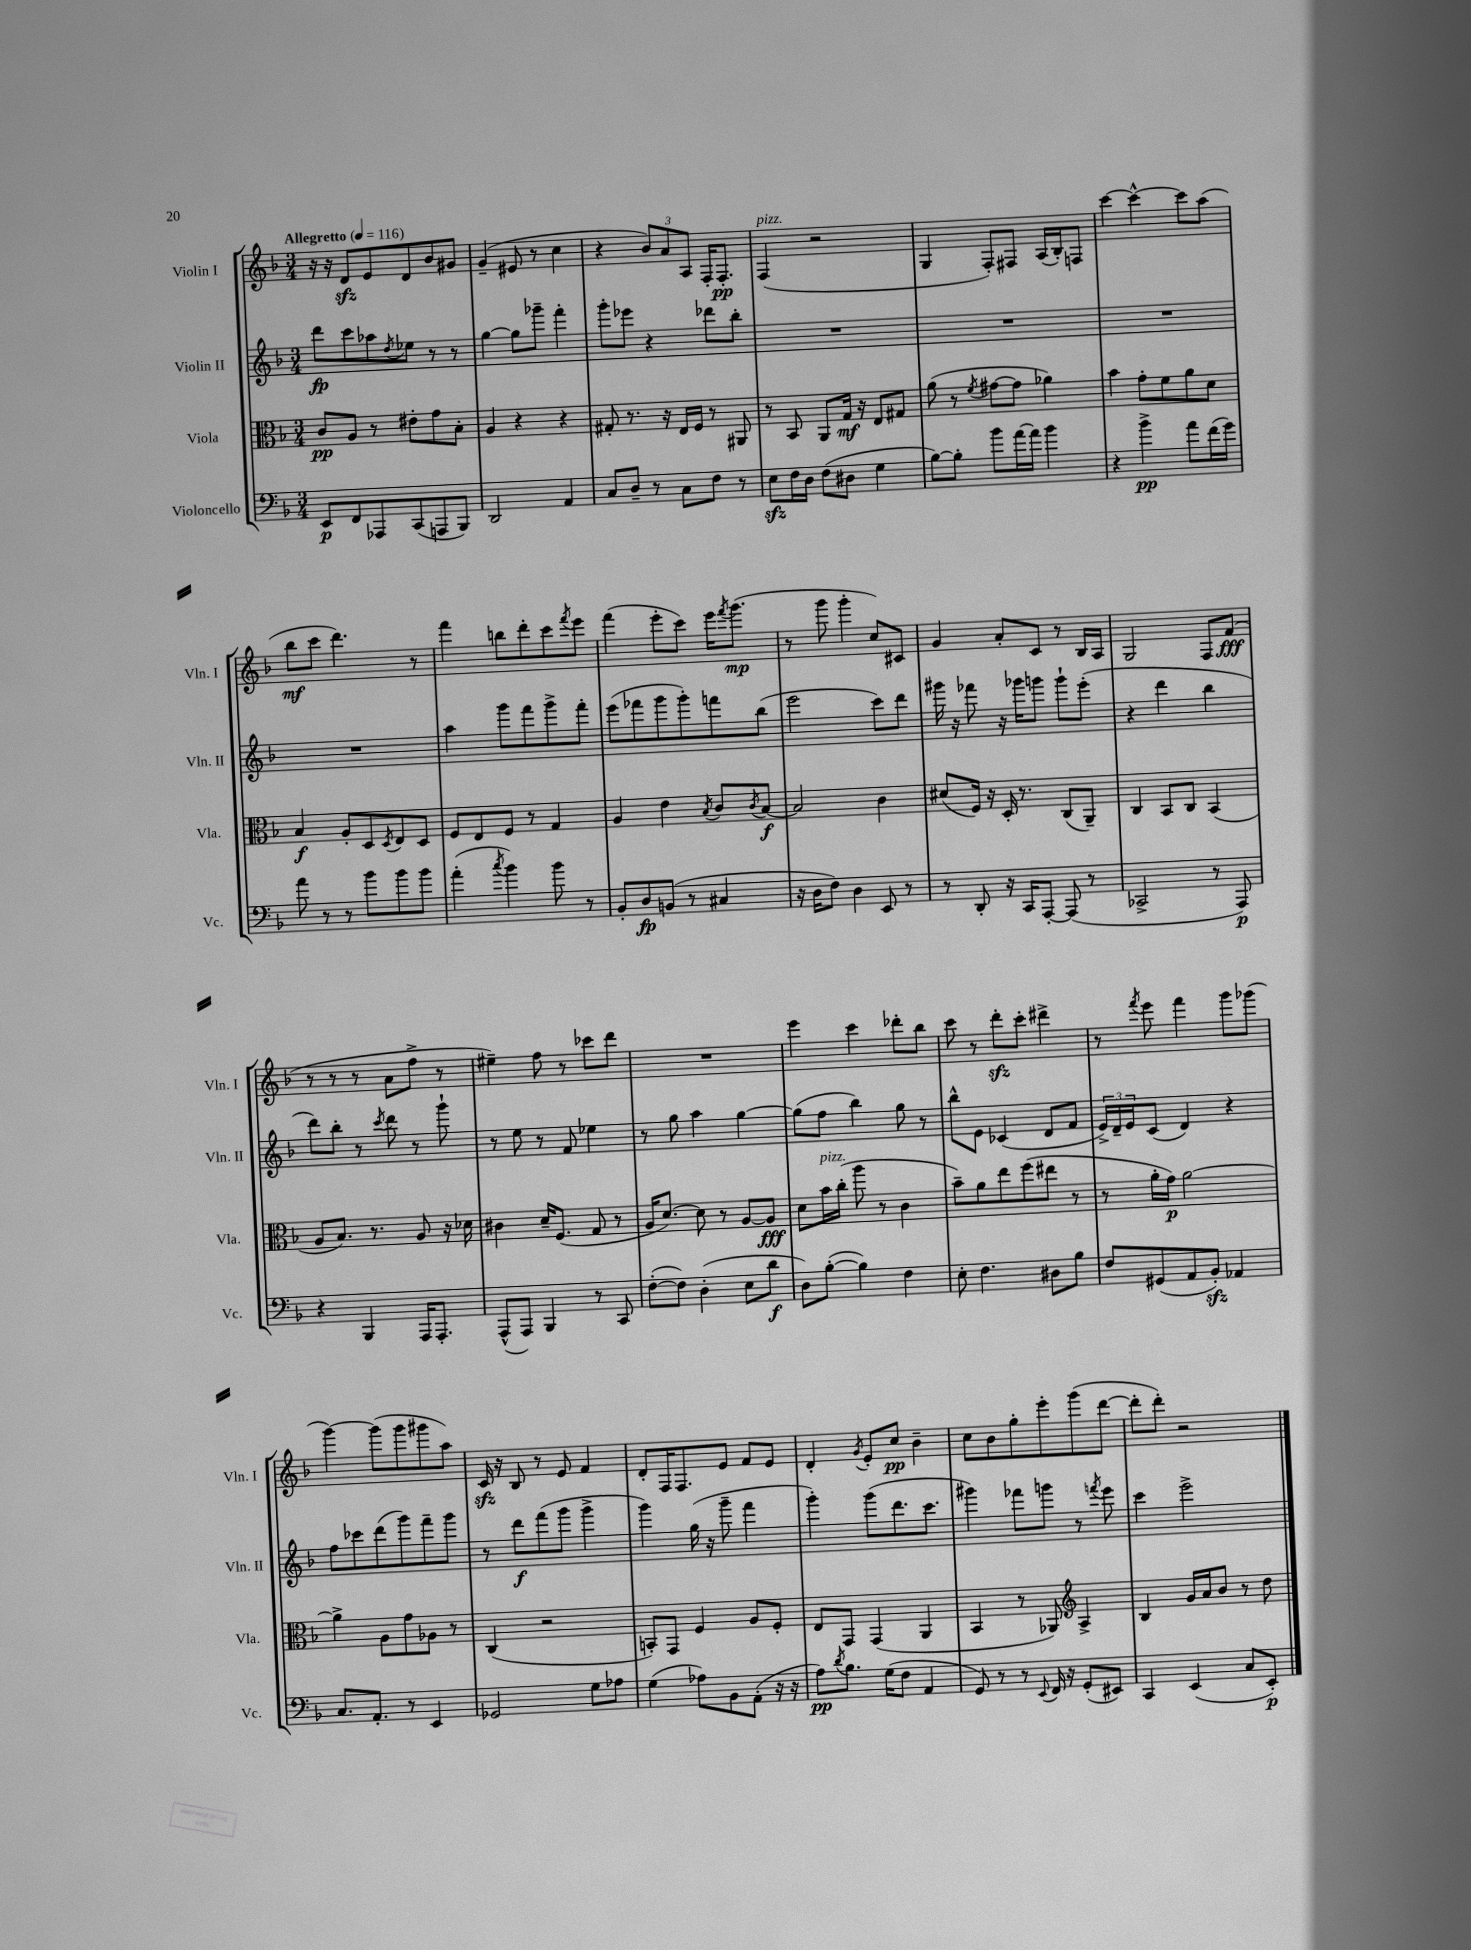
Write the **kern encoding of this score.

**kern	**kern	**kern	**kern
*staff4	*staff3	*staff2	*staff1
*clefF4	*clefC3	*clefG2	*clefG2
*k[b-]	*k[b-]	*k[b-]	*k[b-]
*M3/4	*M3/4	*M3/4	*M3/4
*MM116	*MM116	*MM116	*MM116
8EE	8c	8ddd	16r
.	.	.	16r
8FF	8A	8ccc	8d
8AAA-	8r	8aa-	8e
.	.	8qdd	.
(8CC	8e#'	8ee-	8d
8AAA	8g	8r	8b-
8BBB-)	8B-'	8r	8g#
=	=	=	=
2DD	4A	[4gg	(4g~
.	4r	8gg]	8e#
.	.	8ggg-~	8r
4AA	4r	4fff'	4cc
=	=	=	=
8C	8G#'	8ggg'	4r
8D~	8.r	8eee-	.
8r	.	4r	12b-)
.	16r	.	.
.	.	.	12a
8C	16E	.	.
.	.	.	12A
.	16F	.	.
8F	8r	8ddd-	16F'
.	.	.	8.F'
8r	8AA#	8bb-'	.
=	=	=	=
8E	8r	2.r	(4F
16F	8BB-	.	.
16D	.	.	.
(8F	8AA	.	2r
8D#	16G	.	.
.	16r	.	.
4G	8E	.	.
.	8G#	.	.
=	=	=	=
[8B-)	(8a	2.r	4G
8B-']	8r	.	.
.	8qf	.	.
8b-	[8g#	.	8F')
[16a	8g#]	.	8F#
16a]	.	.	.
4b-	4a-)	.	(16A
.	.	.	16B-')
.	.	.	8F
=	=	=	=
4r	4b-	2.r	[4ccc
4b-^	8g'	.	4ccc^^_
.	8f	.	.
8a	8a	.	8ccc]
(16f	8d	.	(8aa
16g)	.	.	.
=	=	=	=
8a	4B-	2.r	8bb-
8r	.	.	8ccc
8r	8A'	.	4.ddd)
8b-	8D	.	.
.	8qD	.	.
8b-	8E	.	.
8b-	8D	.	8r
=	=	=	=
(4a'	8F	4aa	4fff
.	8E	.	.
8qcc	.	.	.
4b-)	8F	8ggg	8bb
.	8r	8fff	8ddd'
8b-	4G	8ggg^	8ccc
.	.	.	8qfff
8r	.	8fff'	8eee
=	=	=	=
8BB-'	4A	(8eee	(4fff
8D	.	8fff-	.
(8BB	4e	8ggg	8eee'
8r	.	8ggg')	8ccc)
.	8qB-	.	.
4C#	8c	8fff	16eee
.	.	.	8qfff
.	.	.	(8.ggg
.	8qc	.	.
.	[8B-	(8bb-	.
=	=	=	=
16r	2B-]	2eee	8r
16D	.	.	.
8F)	.	.	8ggg
4D	.	.	4ggg'
8EE	4c	8ccc)	8cc)
8r	.	8ddd	8c#
=	=	=	=
8r	(8d#	16ggg#	4g
.	.	16r	.
8DD'	16F)	8fff-	.
.	16r	.	.
16r	16D'	16r	8a'
16CC	8.r	16ggg-	.
[8AAA'	.	8ggg	8c
(8AAA]	(8C	8ggg`	8r
8r	8AA~)	(8eee'	16B-
.	.	.	16A
=	=	=	=
2CC-^	4C	4r	2G
.	8BB-	4ddd	.
.	8C	.	.
8r	(4BB-	4bb-	8F
8AAA)	.	.	(8f
=	=	=	=
4r	8A	8ddd)	8r
.	8.B-)	8bb-'	8r
4BBB-	.	8r	8r
.	8.r	.	.
.	.	8qccc	.
.	.	8ddd	8a
16AAA	8A	8r	8ff^
8.AAA'	.	.	.
.	16r	8ggg`	8r
.	16d-	.	.
=	=	=	=
(8AAA^^	4c#	8r	4ee#~)
8AAA)	.	8ee	.
4BBB-	16d~	8r	8ff
.	(8.F	.	.
.	.	8f	8r
8r	8G	4ee-	8ccc-
8CC	8r	.	8ddd
=	=	=	=
([8F'	16A	8r	2.r
.	[8.d)	.	.
8F])	.	8gg	.
(4D'	8d]	4aa	.
.	8r	.	.
8E	[8A	[4gg	.
8d	8A]	.	.
=	=	=	=
8D)	8d	(8gg]	4eee
([8B-'	16b-	8ff	.
.	(16cc'	.	.
4B-])	8aa	4bb-)	4ccc
.	8r	.	.
4F	4c	8gg	8ddd-'
.	.	8r	8bb-
=	=	=	=
8E'	8b-~)	8bb-^^	8ccc
4.F	8a	8e	8r
.	8ee	(4c-	8ddd'
.	(8ff	.	8ccc'
8D#	8ee#	8d	4ddd#^
8B-	8r	8f	.
=	=	=	=
8F	8r	24e^)	8r
.	.	24d~	.
.	.	24e	.
.	.	.	8qfff
(8GG#	16a'	(8c	8eee
.	16g)	.	.
8AA	[2a	4d)	4fff
8BB-')	.	.	.
4AA-	.	4r	8ggg
.	.	.	(8ggg-
=	=	=	=
8.C	4a^]	8ff	[4ggg)
.	.	8ccc-	.
8.AA'	.	.	.
.	8A	(8ddd	(8ggg]
8r	8g	8ggg)	8ggg
4EE	8A-	8fff~	8ggg#
.	8r	8ggg	8aa)
=	=	=	=
2GG-	(4C	8r	16c
.	.	.	16r
.	.	8ddd	8B-
.	2r	(8fff	8r
.	.	8ggg	8e
8G	.	4ggg^	4f
8A-	.	.	.
=	=	=	=
(4G	8BB')	4ggg)	8d'
.	8GG	.	16F
.	.	.	8.F
8A-)	4F	(16gg	.
.	.	16r	.
8BB-	.	8ggg~	8e
(8AA'	8A	4fff	8f
16r	8F'	.	8e
16r	.	.	.
=	=	=	=
8A)	8E	4ggg')	4d'
8qd	.	.	.
8.B-	8GG	.	.
.	.	.	8qg
.	(4GG	(8ggg	8e'
(16G	.	.	.
8F	.	8.ddd	8cc
4AA	4AA	.	4b-~
.	.	8.ccc	.
=	=	=	=
8GG)	4BB-	4ggg#)	8cc
8r	.	.	8b-
8r	8r	8fff-	8gg'
8qqEE	.	.	.
16FF	8AA-)	8ggg	8eee'
16r	.	.	.
*	*clefG2	*	*
(8GG'	4A^	8r	(8ggg
.	.	8qfff	.
8EE#)	.	8eee	[8ddd
=	=	=	=
4CC	4B-	4ccc	8ddd']
.	.	.	8ddd')
(4EE	16g	2eee^	2r
.	16a	.	.
.	8b-	.	.
8C	8r	.	.
8EE')	8dd	.	.
==	==	==	==
*-	*-	*-	*-
